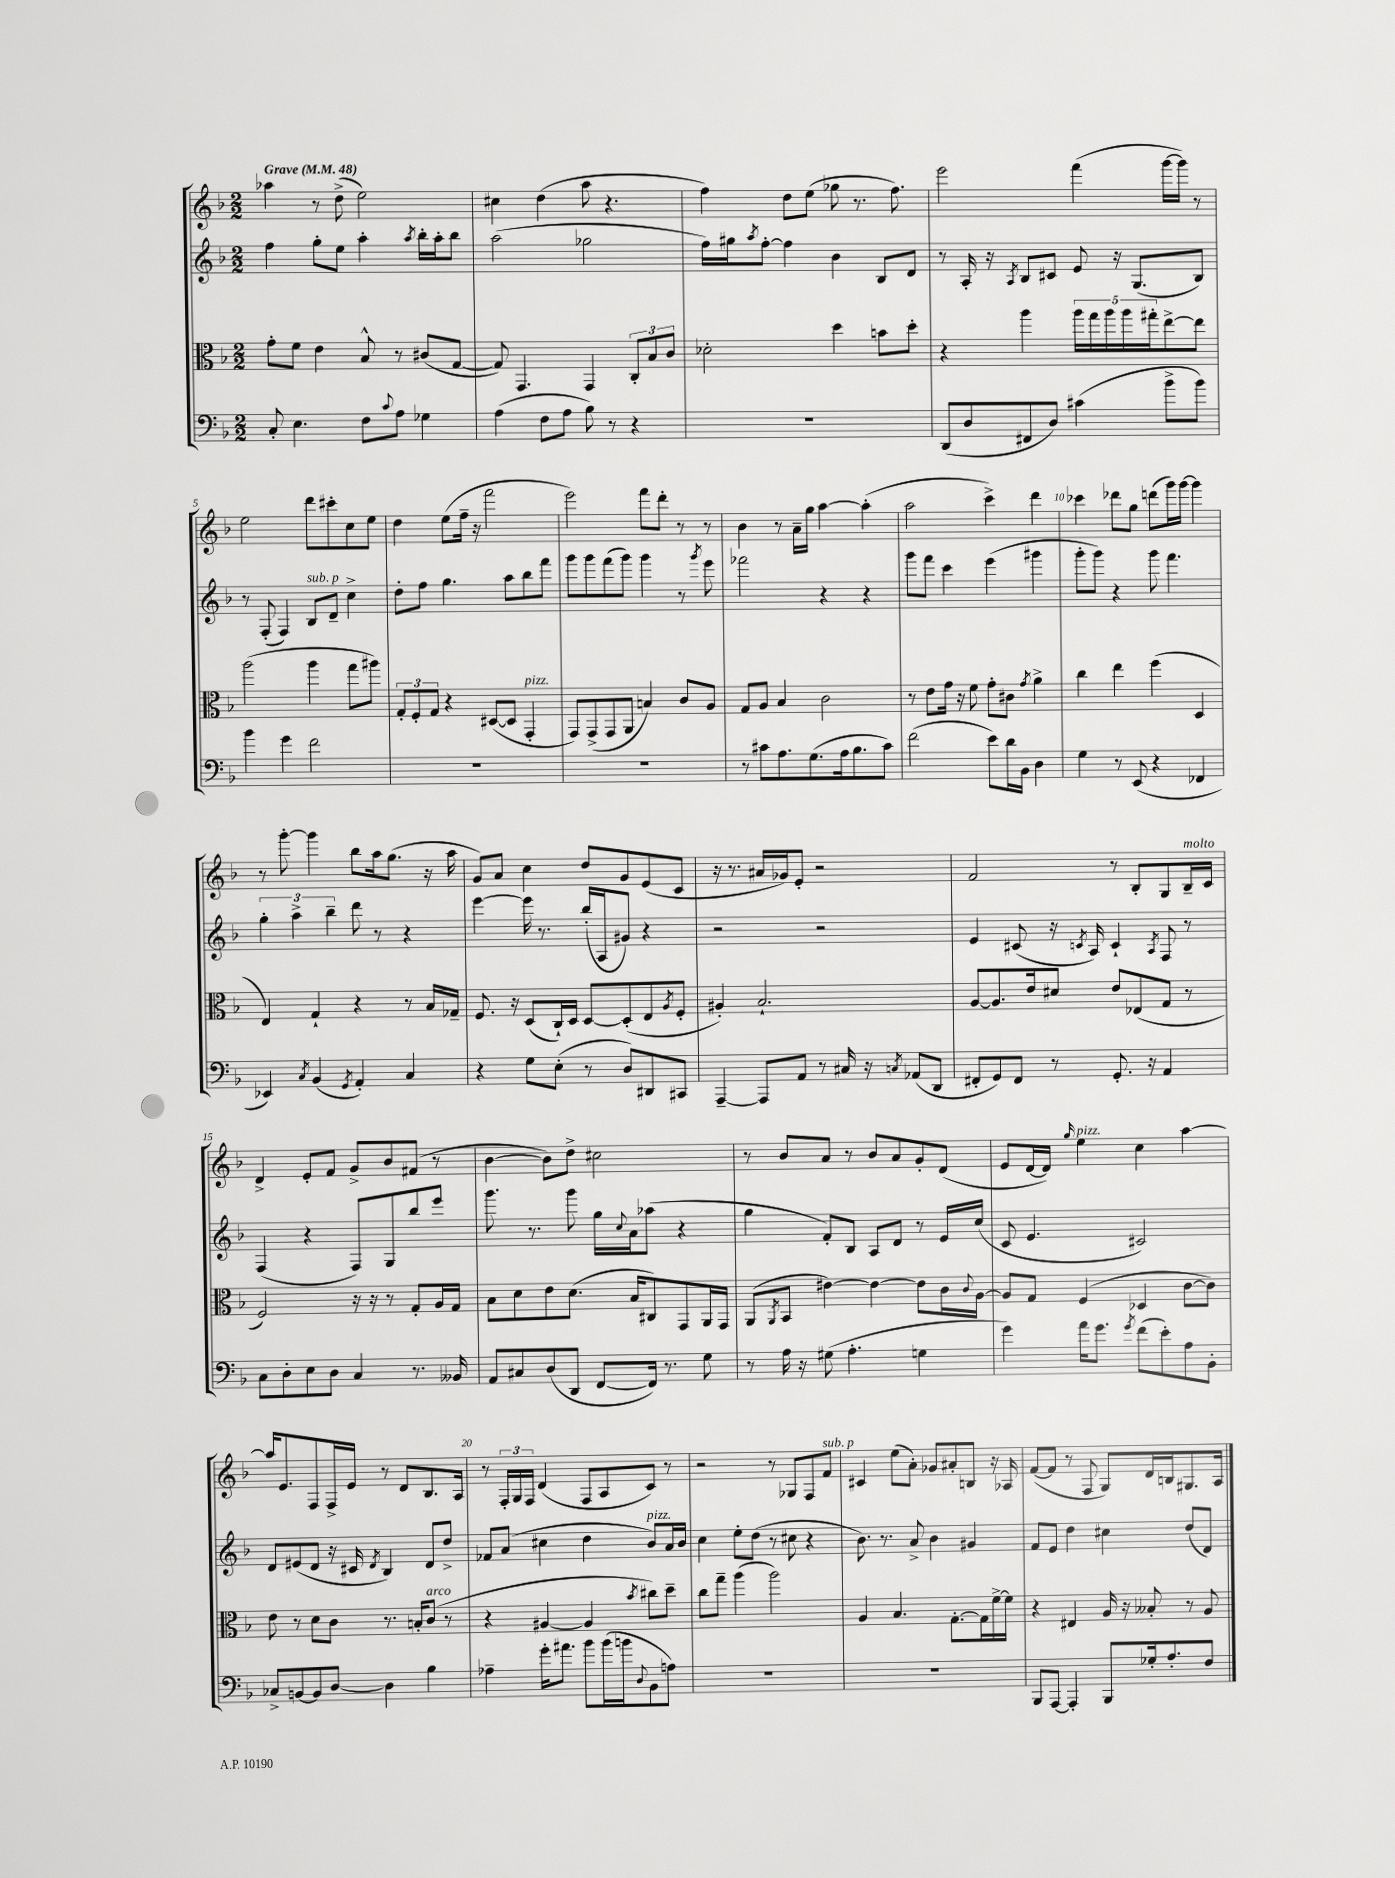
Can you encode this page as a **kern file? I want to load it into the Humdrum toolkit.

**kern	**kern	**kern	**kern
*part4	*part3	*part2	*part1
*staff4	*staff3	*staff2	*staff1
*clefF4	*clefC3	*clefG2	*clefG2
*k[b-]	*k[b-]	*k[b-]	*k[b-]
*M2/2	*M2/2	*M2/2	*M2/2
*MM48	*MM48	*MM48	*MM48
=1	=1	=1	=1
!	!	!	!LO:TX:a:B:t=Grave
8C'/	8g'\L	4ff\	4aa-X\
4.E\	8f\J	.	.
.	4e\	8gg'\L	8r
.	.	8ee\J	(8dd^\
8F\L	8B-^^/	4aa'\	2ee\)
8qqc/	.	.	.
8A\J	8r	.	.
.	.	8qaa/	.
4G-X\	(8c#X/L	16bb-'\LL	.
.	.	16aa'\J	.
.	[8G/J	8bb-\J	.
=2	=2	=2	=2
(4A\	8G/])	(2aa\	4cc#X\
.	4.GG/	.	.
8F\L	.	.	(4dd\
8A\J	.	.	.
8B-\)	4GG/	2gg-X\	8aa\
8r	.	.	4.r
4r	12C'/L	.	.
.	12B-/	.	.
.	12c/J	.	.
=3	=3	=3	=3
1r	2d-X'\	16ff\LL)	4ff\)
.	.	16gg#X\J	.
.	.	8qaa/	.
.	.	[8ff'\J	.
.	.	4ff\]	8dd\L
.	.	.	(8ee\J
.	4dd\	4b-\	8gg-X\
.	.	.	8.r
.	8bn\L	8B-/L	.
.	.	.	8.ff\)
.	8dd'\J	8d/J	.
=4	=4	=4	=4
(8DD/L	4r	8r	2eee\
8D/	.	16A'/	.
.	.	16r	.
.	.	8qA/	.
8FF#X/	4aa\	8B-/L	.
8D/J)	.	8c#X/J	.
(4c#X\	20aa\LL	8e/	(4fff\
.	20gg\	.	.
.	20aa\	.	.
.	.	16r	.
.	20aa\	.	.
.	.	(8.G/L	.
.	20gg#X'\J	.	.
8b-^\L	[8ee^\	.	[16ggg\LL
.	.	.	16ggg\JJ])
8b-\J)	8ee\J]	8B-/J)	8r
!!LO:LB:g=z
=5	=5	=5	=5
4b-\	(2aa\	8r	2ee\
.	.	(8F'/	.
4g\	.	4F/)	.
!	!	!LO:TX:a:i:t=sub. p	!
2f\	4aa\	8B-/L	8ddd\L
.	.	8d~/J	8ccc#X'\
.	8gg\L	4cc^\	8cc\
.	8aa#X\J)	.	8ee\J
=6	=6	=6	=6
1r	12G'/L	8dd'\L	4dd\
.	12F'/	.	.
.	.	8ff\J	.
.	12G/J	.	.
.	4r	4.gg\	(8ee\L
.	.	.	16ff~\Jk
.	.	.	16r
.	([8D#X/L	.	2fff\
.	8D#/J]	8aa\L	.
!	!LO:TX:a:i:t=pizz.	!	!
.	4GG'/	8bb-\	.
.	.	8fff\J	.
=7	=7	=7	=7
1r	8GG/L)	8ggg\L	2eee\)
.	(8GG^/	8ggg\	.
.	8GG/	(8fff\	.
.	8AA/J	8ggg\J)	.
.	4Bn/)	4ggg\	8fff\L
.	.	.	8ddd'\J
.	8c/L	8r	8r
.	.	8qggg/	.
.	8A/J	8eee\	8r
=8	=8	=8	=8
8r	8G/L	2fff-X\	4b-\
8c#X\L	8A/J	.	.
8.A\	4B-/	.	8r
.	.	.	16a~\LL
(8.G\	.	.	16gg\JJ
.	2c\	4r	[4aa\
16A\k	.	.	.
8.B-\	.	.	.
.	.	4r	(4aa'\]
8c#\J)	.	.	.
=9	=9	=9	=9
(2f\	8r	8ggg\L	2aa\
.	8e\L	8fff\J	.
.	16g\Jk	4ccc\	.
.	16r	.	.
.	8f\	.	.
8e\L)	8g'\L	(4eee\	4ccc^\)
16d\L	8c#X\J	.	.
16BB-\JJ	.	.	.
.	8qg/	.	.
4D\	4a^\	4ggg#X\	4ddd\
=10	=10	=10	=10
4G\	4cc\	8ggg'\L	4ccc-X\
.	.	8ggg\J)	.
8r	4ee\	4r	8ddd-X\L
(8EE/	.	.	8gg\J
4r	(4ff\	8ggg\	(8dddn\L
.	.	4.fff\	16ggg\L)
.	.	.	[16ggg\JJ
4FF-X/	4D/	.	4ggg\]
!!LO:LB:g=z
=11	=11	=11	=11
4EE-X/)	4E/)	6gg'\	8r
.	.	.	[8ggg'\
.	.	6aa^\	.
8qC/	.	.	.
(4BB-/	4G`/	.	4ggg\]
.	.	6bb-~\	.
8qGG/	.	.	.
4AA'/)	4r	8ddd\	8bb-\L
.	.	8r	16aa\k
.	.	.	(8.gg\J
4C/	8r	4r	.
.	16B-/LL	.	16r
.	16G-X~/JJ	.	16aa\
=12	=12	=12	=12
4r	8.F/	[4eee\	8g/L)
.	.	.	8a/J
.	16r	.	.
8G\L	(8D/L	16eee\]	4cc\
.	.	8.r	.
(8E'\J	16C`/L)	.	.
.	16D/JJ	.	.
8r	[8D/L	(16bb-'/LL	8dd/L
.	.	16A/J	.
8D/L)	(8D'/]	8g#X/J)	8g/
8DD#X/	8E/	4r	(8e/
.	8qA/	.	.
8CC#X/J	8F'/J	.	8c/J
=13	=13	=13	=13
[4AAA~/	4A#X'/)	2r	16r
.	.	.	8.r
8AAA/L]	2.B-`/	.	16a#X/LL
.	.	.	16g-X/J)
8AA/J	.	.	8e'/J
8r	.	2r	2r
16C#X/	.	.	.
16r	.	.	.
8qCn/	.	.	.
(8AA-X/L	.	.	.
8DD/J	.	.	.
=14	=14	=14	=14
8FF#X'/L	[8A/L	4e/	2f/
8GG/)	8.A/]	.	.
8FF#/J	.	(8c#X/	.
.	16e/k	.	.
8r	8d#X/J	16r	.
.	.	8qcn/	.
.	.	16A/)	.
8.GG'/	8e/L	4c`/	8r
.	(8E-X/	.	8B-'/L
16r	.	.	.
.	.	8qA/	.
4AA/	8G/J	8F/	8G/
!	!	!	!LO:TX:a:i:t=molto
.	8r	8r	16B-~/L
.	.	.	16c/JJ
!!LO:LB:g=z
=15	=15	=15	=15
8C\L	2F/)	(4F/	4d^/
8D'\	.	.	.
8E\	.	4r	8e'/L
8D\J	.	.	8f/J
4C/	16r	8F/L)	8g^/L
.	16r	.	.
.	8r	8G/	8b-/
8.r	8G'/L	8bb-/	(8f#X/J
.	16A/L	8eee/J	8r
16BB--X/	16G/JJ	.	.
=16	=16	=16	=16
8AA/L	8B-\L	8.ggg\	[4b-\
8C#X/	8d\	.	.
.	.	8.r	.
(8D/	8e\	.	8b-\L])
8DD/J	(8.d\J	8ggg\	8dd^\J
[8FF/L	.	16gg\LL	2cc#X\
.	.	8qqcc/	.
.	16B-/KL	16a\J	.
16FF/Jk])	8C#X/)	(8aa-X\J	.
8.r	.	.	.
.	8GG/	4r	.
8G\	16AA/L	.	.
.	16GG/JJ	.	.
=17	=17	=17	=17
8r	(8AA/L	4gg\	8r
.	8qAA/	.	.
16A\	8BB-/J	.	8b-/L
16r	.	.	.
(8G#X\	[4e#X\)	8f'/L)	8a/J
4.A'\	.	8B-/J	8r
.	4e#\_	8A/L	8b-/L
.	.	8d/J	8a/
4Gn\	8e#\L]	8r	8g'/
.	16c\L	16e/LL	(8d/J
.	8qqc/	.	.
.	[16A\JJ	(16cc/JJ	.
=18	=18	=18	=18
4g\)	8A/L]	8c/	8e/L
.	8G/J	4.e/	[16d/L
.	.	.	16d/JJ])
.	.	.	16qqgg/
!	!	!	!LO:TX:a:i:t=pizz.
16a\KL	(4F/	.	4ee\
8.g\J	.	.	.
8qg/	.	.	.
(8f\L	4D-X/	2c#X/)	4cc\
8e'\)	.	.	.
8A\	[8c\L	.	[4aa\
8BB-'\J	8c\J])	.	.
!!LO:LB:g=z
=19	=19	=19	=19
8C-X^/L	8e\	8d/L	16aa/KL]
.	.	.	8.e/
[8BBn/	8r	(8e#X/	.
8BB/]	8d\L	8d/J	8F/
[8D/J	8c\J	16r	16F^/L
.	.	16c#X/	16e/JJ
.	.	8qd/	.
4D\]	8.r	4B-/)	8r
.	.	.	8d/L
.	16Bn'/KL	.	.
!	!LO:TX:a:i:t=arco	!	!
4B-\	(8c/J	8d/L	8.B-/
.	8r	8dd^/J	.
.	.	.	16A/Jk
=20	=20	=20	=20
4A-X~\	4r	8f-X/L	8r
.	.	(8a/J	24F'/LL
.	.	.	24G/
.	.	.	24F/JJ
16g'\KL	[4A#X/	4cc#X\	(4d/
8.a#X\J	.	.	.
8b-\L	4A#/]	4dd\	8F/L
(16b-\L	.	.	8A/
16bn\J	.	.	.
8qqD/	8qb-/	.	.
!	!	!LO:TX:a:i:t=pizz.	!
8BB-\	8cc#X\L)	8b-/L)	8c/J)
8An\J)	8dd~\J	16a/L	8r
.	.	16b-/JJ	.
=21	=21	=21	=21
1r	8cc\L	4cc\	2r
.	8gg~\J	.	.
.	(4aa\	8ee'\L	.
.	.	(8dd\J	.
.	2aa\)	8r	8r
.	.	8cc#X\	8G-X/L
.	.	4r	8F/
!	!	!	!LO:TX:a:i:t=sub. p
.	.	.	8f/J
=22	=22	=22	=22
1r	4A/	8.b-\)	4c#X/
.	.	8.r	.
.	4.B-/	.	(8ee\L
.	.	8a^/	8a'\J)
.	.	4b-\	8g-X/L
.	[8.G'\L	.	8a#X'/
.	.	4g#X/	8Bn/J
.	16G\L]	.	.
.	[16f^\	.	16r
.	16f\JJ]	.	16A-X/
=23	=23	=23	=23
8BBB-/L	4r	8f/L	([8f/L
[8AAA/J	.	8e/J	8f/J]
4AAA'/]	4E#X/	4dd\	8r
.	.	.	8F/
8BBB-/L	16A/	4cc#X\	8G/L)
.	16r	.	.
16G-X'/k	8B--X'/	.	16d/L
8.A'/	.	.	16Bn/J
.	8r	(8dd/L	8.G#X/
8F/J	8A/	8d/J)	.
.	.	.	16A/Jk
==	==	==	==
*-	*-	*-	*-
